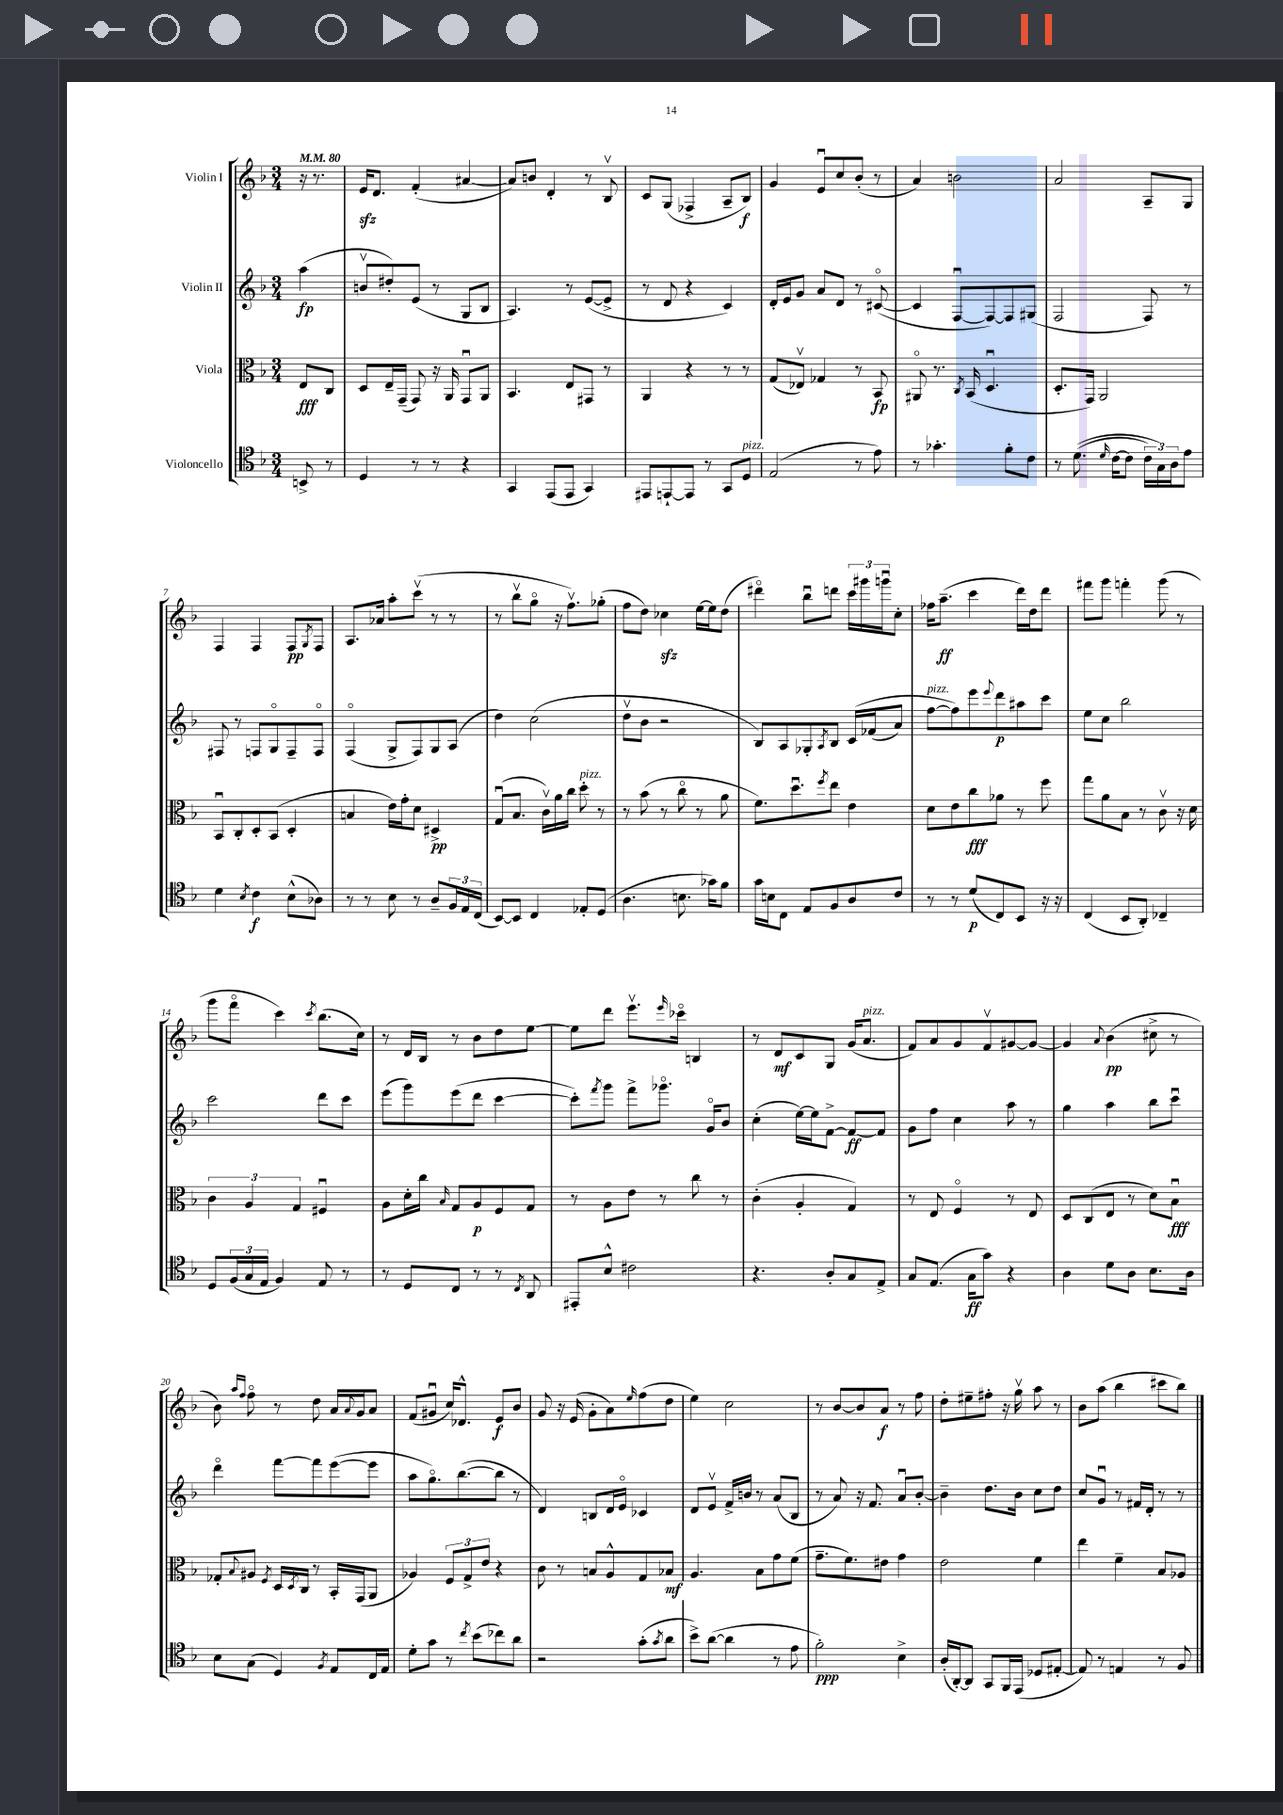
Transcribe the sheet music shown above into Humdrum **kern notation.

**kern	**dynam	**kern	**dynam	**kern	**dynam	**kern	**dynam
*part4	*part4	*part3	*part3	*part2	*part2	*part1	*part1
*staff4	*staff4	*staff3	*staff3	*staff2	*staff2	*staff1	*staff1
*I"Violoncello	*	*I"Viola	*	*I"Violin II	*	*I"Violin I	*
*clefC4	*	*clefC3	*	*clefG2	*	*clefG2	*
*k[b-]	*	*k[b-]	*	*k[b-]	*	*k[b-]	*
*M3/4	*	*M3/4	*	*M3/4	*	*M3/4	*
*MM80	*	*MM80	*	*MM80	*	*MM80	*
=	=	=	=	=	=	=	=
8BBn^/	.	8E/L	fff	(4aa\	fp	16r	.
.	.	.	.	.	.	8.r	.
8r	.	8C/J	.	.	.	.	.
=1	=1	=1	=1	=1	=1	=1	=1
4D/	.	8D/L	.	8bnv/L	.	16ezz/KL	.
.	.	.	.	.	.	8.d/J	.
.	.	16E~/L	.	8dd#X'/)	.	.	.
.	.	(16GG~/JJ	.	.	.	.	.
8r	.	8GG/)	.	(8e/J	.	(4f'/	.
8r	.	16r	.	8r	.	.	.
.	.	16AA/	.	.	.	.	.
4r	.	8GGu/L	.	8G/L	.	[4a#X/	.
.	.	8AA/J	.	8B-/J	.	.	.
=2	=2	=2	=2	=2	=2	=2	=2
4GG/	.	4.BB-/	.	4.A/)	.	8a#/L])	.
.	.	.	.	.	.	8bn/J	.
(8EE/L	.	.	.	.	.	4d'/	.
8EE/J	.	8E/L	.	8r	.	.	.
4GG/)	.	8GG#X/J	.	([8e/L	.	8r	.
.	.	8r	.	8e^/J]	.	8B-v/	.
=3	=3	=3	=3	=3	=3	=3	=3
8EE#X/L	.	4AA/	.	8r	.	8c/L	.
[8EEn`/	.	.	.	8d/	.	(8G/J	.
8EE/J]	.	4r	.	4r	.	4F-X^/	.
8r	.	.	.	.	.	.	.
8GG/L	.	8r	.	4c/)	.	8A~/L	.
!LO:TX:a:i:t=pizz.	!	!	!	!	!	!	!
8D/J	.	8r	.	.	.	8B-/J)	f
=4	=4	=4	=4	=4	=4	=4	=4
(2E/	.	(8G/L	.	16d'/LL	.	4g/	.
.	.	.	.	16e/J	.	.	.
.	.	8E-Xv/J)	.	8g/J	.	.	.
.	.	4G-X/	.	8a/L	.	8eu/L	.
.	.	.	.	8d/J	.	8cc/	.
8r	.	8r	.	8r	.	(8b-'/J	.
8e\)	.	8BB-/	fp	([8c#X/	.	8r	.
=5	=5	=5	=5	=5	=5	=5	=5
8r	.	8AA#X/	.	4c#/]	.	4a/)	.
4.g-X'\	.	8.r	.	.	.	.	.
.	.	.	.	[8Fu/L	.	2bn\	.
.	.	8qC/	.	.	.	.	.
.	.	(16BB-/	.	.	.	.	.
.	.	4.Du/	.	8F/_)	.	.	.
8f'\L	.	.	.	8F/]	.	.	.
8c\J	.	.	.	(8G#X/J	.	.	.
=6	=6	=6	=6	=6	=6	=6	=6
8r	.	8.D'/L	.	2F/	.	2a/	.
((8.d\	.	.	.	.	.	.	.
.	.	16GG/Jk)	.	.	.	.	.
.	.	2AA/	.	.	.	.	.
16qqd/	.	.	.	.	.	.	.
[16c\KL	.	.	.	.	.	.	.
8c\J]	.	.	.	.	.	.	.
24c\LL)	.	.	.	8F/)	.	8A~/L	.
24G\)	.	.	.	.	.	.	.
24A\J	.	.	.	.	.	.	.
8e\J	.	.	.	8r	.	8G/J	.
!!LO:LB:g=z
=7	=7	=7	=7	=7	=7	=7	=7
4d\	.	8BB-u/L	.	8F#X/	.	4F/	.
.	.	8C'/	.	8r	.	.	.
8qB-/	.	.	.	.	.	.	.
4c\	f	8D'/	.	8Fn/L	.	4F/	.
.	.	(8BB-/J	.	8G/	.	.	.
(8B-^^\L	.	4D'/	.	8F~/	.	8F/L	pp
.	.	.	.	.	.	8qG/	.
8A-X\J)	.	.	.	8F/J	.	8F/J	.
=8	=8	=8	=8	=8	=8	=8	=8
8r	.	4Bn/	.	(4F/	.	8.A/L	.
8r	.	.	.	.	.	.	.
.	.	.	.	.	.	16a-X/Jk	.
8B-\	.	16e\LL)	.	8G^/L	.	8aa'\L	.
.	.	16g'\J	.	.	.	.	.
8r	.	8d\J	.	8F/)	.	(8cccv\J	.
8A~/L	.	4D#X^/	pp	8G/	.	8r	.
24F/L	.	.	.	(8A/J	.	8r	.
24E/	.	.	.	.	.	.	.
(24C/JJ	.	.	.	.	.	.	.
=9	=9	=9	=9	=9	=9	=9	=9
[8BB-/L)	.	(8Gu/L	.	4dd\)	.	8r	.
8BB-/J]	.	8.B-/J	.	.	.	8bb-v\L	.
4C/	.	.	.	(2cc\	.	8gg\J	.
.	.	16cv\LL)	.	.	.	.	.
.	.	16a\	.	.	.	16r	.
.	.	16cc\JJ	.	.	.	8.ffv\L)	.
!	!	!LO:TX:a:i:t=pizz.	!	!	!	!	!
8E-X'/L	.	8dd'\	.	.	.	.	.
(8D/J	.	8r	.	.	.	(8gg-X'\J	.
=10	=10	=10	=10	=10	=10	=10	=10
4.A\	.	8r	.	8ddv\L	.	8ff\L	.
.	.	(8b-\	.	8b-\J	.	8dd\J)	.
.	.	8r	.	2r	.	4cc-Xzz\	.
8.Bn\	.	8cc\	.	.	.	.	.
.	.	8r	.	.	.	[16ee\LL	.
16g-X\KL)	.	.	.	.	.	16ee\J]	.
8f\J	.	8a\	.	.	.	(8dd\J	.
=11	=11	=11	=11	=11	=11	=11	=11
16g\LL	.	8.f\L)	.	8B-/L)	.	4ddd#X\)	.
16Bn\J	.	.	.	.	.	.	.
8C\J	.	.	.	8A/	.	.	.
.	.	8.ddu\	.	.	.	.	.
8E/L	.	.	.	8G-X'/	.	8bb-u\L	.
.	.	8qff/	.	8qA/	.	.	.
8F/	.	8ee\J	.	8B-/J	.	8dddn\J	.
8A/	.	4e\	.	(16c/LL	.	24ccc\LL	.
.	.	.	.	.	.	24ggg#X\	.
.	.	.	.	(16f-X/J	.	.	.
.	.	.	.	.	.	24gggnu\J	.
8c/J	.	.	.	8a/J)	.	8cc'\J	.
=12	=12	=12	=12	=12	=12	=12	=12
!	!	!	!	!LO:TX:a:i:t=pizz.	!	!	!
8r	.	8d\L	.	[8ff\L	.	16ff-X\KL	.
.	.	.	.	.	.	(8.aa~\J	ff
8r	.	8e\	.	8ff\])	.	.	.
(8d/L	p	8cc\	fff	8eee\	.	4ccc\	.
.	.	.	.	8qqeee/	.	.	.
8C/)	.	8a-X\J	.	8ddd\	p	.	.
8BB-/J	.	8r	.	8aa#X\	.	16ddd\LL)	.
.	.	.	.	.	.	16dd\J	.
16r	.	8ff\	.	8ccc\J	.	8ddd\J	.
16r	.	.	.	.	.	.	.
=13	=13	=13	=13	=13	=13	=13	=13
(4C/	.	8gg\L	.	8ee\L	.	8fff#X\L	.
.	.	8a\	.	8cc\J	.	8ggg\J	.
8BB-/L	.	8B-\J	.	2bb-\	.	4fffn'\	.
8AA'/J)	.	8r	.	.	.	.	.
4C-X~/	.	8cv\	.	.	.	(8ggg\	.
.	.	16r	.	.	.	8r	.
.	.	16d\	.	.	.	.	.
!!LO:LB:g=z
=14	=14	=14	=14	=14	=14	=14	=14
8D/L	.	6c\	.	2ccc\	.	8ggg\L	.
(24F/L	.	.	.	.	.	8fff\J	.
24G/	.	6A/	.	.	.	.	.
24E/JJ	.	.	.	.	.	.	.
4F/)	.	.	.	.	.	4ccc\)	.
.	.	6G/	.	.	.	.	.
.	.	.	.	.	.	8qccc/	.
8E/	.	4F#Xu/	.	8ddd\L	.	(8.bb-\L	.
8r	.	.	.	8ccc\J	.	.	.
.	.	.	.	.	.	16cc\Jk)	.
=15	=15	=15	=15	=15	=15	=15	=15
8r	.	8A\L	.	(8eee\L	.	8r	.
8D/L	.	16d'\L	.	8ggg\)	.	16d/LL	.
.	.	16cc\JJ	.	.	.	16B-/JJ	.
.	.	16qqB-/	.	.	.	.	.
8C/J	.	8G/L	.	(8eee\	.	8r	.
8r	.	8A/	p	8ddd\J	.	8b-\L	.
8r	.	8F/	.	[4ccc\	.	8dd\	.
8qC/	.	.	.	.	.	.	.
8AA/	.	8G/J	.	.	.	[8ee\J	.
=16	=16	=16	=16	=16	=16	=16	=16
8EE#X'/L	.	8r	.	8ccc'\L])	.	8ee\L]	.
.	.	.	.	8qfff/	.	.	.
8B-^^/J	.	8A\L	.	8ggg\J	.	8ddd\J	.
2c#X\	.	8e\J	.	8fff^\L	.	8.eeev\L	.
.	.	8r	.	8.ggg-X\J	.	.	.
.	.	.	.	.	.	16qqeee/	.
.	.	.	.	.	.	16ccc-X\Jk	.
.	.	8cc\	.	.	.	4Bn/	.
.	.	.	.	16g/KL	.	.	.
.	.	8r	.	8b-/J	.	.	.
=17	=17	=17	=17	=17	=17	=17	=17
4.r	.	(4c'\	.	(4cc'\	.	8r	.
.	.	.	.	.	.	8d/L	mf
.	.	4A'/	.	[16ee\LL)	.	8c/	.
.	.	.	.	16ee\J]	.	.	.
8A'/L	.	.	.	[8f^\J	.	8G/J	.
8G/	.	4G/)	.	8f/L_	ff	(16g/KL	.
!	!	!	!	!	!	!LO:TX:a:i:t=pizz.	!
.	.	.	.	.	.	8.a/J	.
8E^/J	.	.	.	8f/J]	.	.	.
=18	=18	=18	=18	=18	=18	=18	=18
8G/L	.	8r	.	8g\L	.	8f/L)	.
(8.E/J	.	8E/	.	8ff\J	.	8a/	.
.	.	4F/	.	4cc\	.	8g/	.
16G\KL	ff	.	.	.	.	.	.
8g\J)	.	.	.	.	.	8fv/	.
4r	.	8r	.	8aa\	.	[8g#X/	.
.	.	8E/	.	8r	.	8g#/J_	.
=19	=19	=19	=19	=19	=19	=19	=19
4A\	.	8D/L	.	4gg\	.	4g#/]	.
.	.	(8C/	.	.	.	.	.
.	.	.	.	.	.	8qqa/	.
8d\L	.	8E/J	.	4aa\	.	(4b-\	pp
8A\J	.	8r	.	.	.	.	.
8.B-\L	.	8d\L)	.	8bb-\L	.	8cc#X^\	.
.	.	8B-u\J	fff	8cccu\J	.	8r	.
16A\Jk	.	.	.	.	.	.	.
!!LO:LB:g=z
=20	=20	=20	=20	=20	=20	=20	=20
8B-\L	.	8G-X'/L	.	4ddd\	.	8b-\)	.
.	.	.	.	.	.	16qqaa/LL	.
.	.	8qqB-/	.	.	.	16qqff/JJ	.
(8G\J	.	8A#X/J	.	.	.	8ff\	.
.	.	8qF/	.	.	.	.	.
4D/)	.	16D/LL	.	[8fff\L	.	8r	.
.	.	8qD/	.	.	.	.	.
.	.	16C/JJ	.	.	.	.	.
.	.	8r	.	8fff\]	.	8dd\	.
8qF/	.	.	.	.	.	.	.
8E/L	.	16BB-'/LL	.	([8eee\	.	16a/LL	.
.	.	.	.	.	.	8qqa/	.
.	.	(16GG/J	.	.	.	16g/J	.
16C/L	.	8AA/J	.	8eee\J]	.	8a/J	.
16E/JJ	.	.	.	.	.	.	.
=21	=21	=21	=21	=21	=21	=21	=21
8d'\L	.	4A-X/)	.	8aa\L	.	(8f/L	.
8g\J	.	.	.	8.gg\)	.	8g#Xu/J	.
8r	.	12F/L	.	.	.	16cc/KL)	.
.	.	.	.	([8.bb-\	.	8.d-X^^/J	.
.	.	12G^/	.	.	.	.	.
8qcc/	.	.	.	.	.	.	.
(8b-\L	.	.	.	.	.	.	.
.	.	12e/J	.	.	.	.	.
8cc-X\)	.	4r	.	8bb-\J]	.	8e/L	f
8a\J	.	.	.	8r	.	8b-/J	.
=22	=22	=22	=22	=22	=22	=22	=22
2r	.	8c\	.	4d/)	.	8g/	.
.	.	8r	.	.	.	16r	.
.	.	.	.	.	.	(16e/	.
.	.	8Bn/L	.	8Bn/L	.	8g'\L	.
.	.	8A^^/	.	16d/L	.	8a\)	.
.	.	.	.	16e/JJ	.	.	.
.	.	.	.	.	.	16qqee/	.
(8g'\L	.	8G/	.	4c-X/	.	(8ff\	.
8qg/	.	.	.	.	.	.	.
8a\J	.	8B-X/J	mf	.	.	8dd\J	.
=23	=23	=23	=23	=23	=23	=23	=23
8b-^\L)	.	4.A/	.	8d/L	.	4ee\)	.
([8a\J	.	.	.	8ev/J	.	.	.
4a\]	.	.	.	16f^/LL	.	2cc\	.
.	.	.	.	16bn/JJ	.	.	.
.	.	8B-\L	.	8r	.	.	.
8r	.	8g\	.	(8a/L	.	.	.
8e\	.	(8f\J	.	8B-/J	.	.	.
=24	=24	=24	=24	=24	=24	=24	=24
2f'\)	ppp	8.g~\L	.	8r	.	8r	.
.	.	.	.	8a/)	.	[8b-/L	.
.	.	8.f\)	.	.	.	.	.
.	.	.	.	16r	.	8b-/]	.
.	.	.	.	8.f/	.	.	.
.	.	8e#X\J	.	.	.	8a/J	f
4B-^\	.	4g\	.	8au/L	.	8r	.
.	.	.	.	[8b-'/J	.	8ff\	.
=25	=25	=25	=25	=25	=25	=25	=25
(16A'/LL	.	2e\	.	4b-~\]	.	8dd'\L	.
[16AA'/J)	.	.	.	.	.	.	.
8AA/J]	.	.	.	.	.	8ee#X~\	.
8GG/L	.	.	.	8.dd\L	.	8ff#X'\J	.
16FF/L	.	.	.	.	.	16r	.
(16EE/JJ	.	.	.	16b-\Jk	.	16ggv\	.
8D-X/L	.	4f\	.	8cc\L	.	8aa\	.
[8E#X'/J	.	.	.	8dd\J	.	8r	.
=26	=26	=26	=26	=26	=26	=26	=26
8E#/])	.	4ee\	.	8cc/L	.	8b-\L	.
8r	.	.	.	8gu/J	.	(8aa\J	.
4En/	.	4f~\	.	8r	.	4bb-\	.
.	.	.	.	16f#X/LL	.	.	.
.	.	.	.	16d'/JJ	.	.	.
8r	.	8B-/L	.	8r	.	8ccc#X\L	.
8F/	.	8A-X/J	.	8r	.	8bb-\J)	.
==	==	==	==	==	==	==	==
*-	*-	*-	*-	*-	*-	*-	*-
